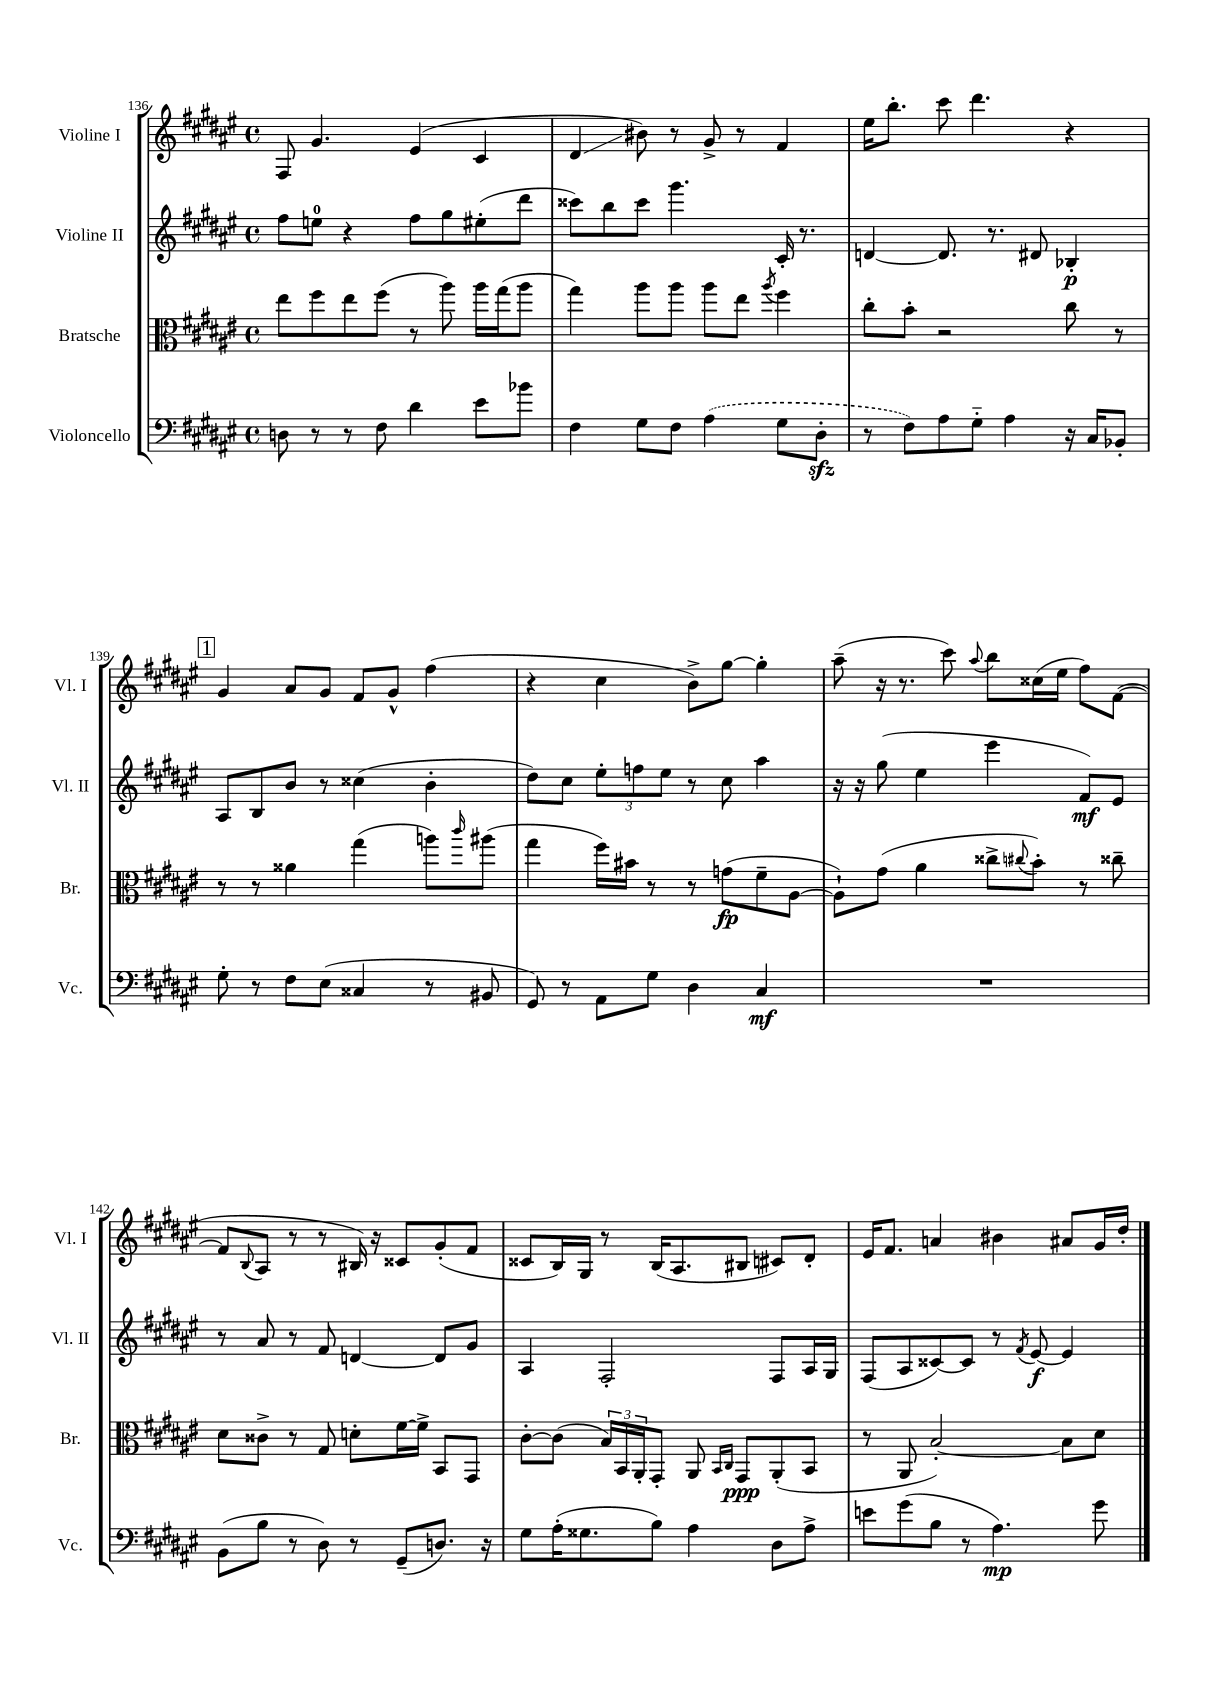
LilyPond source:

<<
\new StaffGroup <<
\new Staff = "s0" \with { instrumentName = "Violine I" shortInstrumentName = "Vl. I" } {
    \clef treble \key fis \major \defaultTimeSignature \time 4/4
    fis8 gis'4. eis'4( cis'4 |
    dis'4\glissando bis'8) r8 gis'8-> r8 fis'4 |
    eis''16 b''8.-. cis'''8 dis'''4. r4 |
    \mark \markup { \box "1" } gis'4 ais'8 gis'8 fis'8 gis'8-^ fis''4( |
    r4 cis''4 b'8->) gis''8~ gis''4-. |
    ais''8--( r16 r8. cis'''8) \appoggiatura { ais''8 } b''8 cisis''16( eis''16 fis''8) fis'8~( |
    fis'8 \appoggiatura { b8 } ais8 r8 r8 bis16) r16 cisis'8 gis'8-.( fis'8 |
    cisis'8 b16) gis16 r8 b16( ais8. bis8 cis'8) dis'8-. |
    eis'16 fis'8. a'4 bis'4 ais'8 gis'16 dis''16-. \bar "|." |
}
\new Staff = "s1" \with { instrumentName = "Violine II" shortInstrumentName = "Vl. II" } {
    \clef treble \key fis \major \defaultTimeSignature \time 4/4
    fis''8 e''8-0 r4 fis''8 gis''8 eis''8-.( dis'''8 |
    cisis'''8) b''8 cisis'''8 gis'''4. cis'16-. r8. |
    d'4~ d'8. r8. dis'8 bes4-.\p |
    \mark \markup { \box "1" } ais8 b8 b'8 r8 cisis''4( b'4-. |
    dis''8) cis''8 \tuplet 3/2 { eis''8-. f''8 eis''8 } r8 cis''8 ais''4 |
    r16 r16 gis''8( eis''4 eis'''4 fis'8\mf) eis'8 |
    r8 ais'8 r8 fis'8 d'4~ d'8 gis'8 |
    ais4 fis2-. fis8 ais16 gis16 |
    fis8( ais8 cisis'8~) cisis'8 r8 \acciaccatura { fis'8 } eis'8~\f eis'4 \bar "|." |
}
\new Staff = "s2" \with { instrumentName = "Bratsche" shortInstrumentName = "Br." } {
    \clef alto \key fis \major \defaultTimeSignature \time 4/4
    eis''8 fis''8 eis''8 fis''8( r8 ais''8) ais''16 gis''16( ais''8 |
    gis''4) ais''8 ais''8 ais''8 eis''8 \acciaccatura { ais''8 } fis''4 |
    cis''8-. b'8-. r2 cis''8 r8 |
    \mark \markup { \box "1" } r8 r8 aisis'4 gis''4( a''8) \grace { cis'''16 } ais''8( |
    gis''4 fis''16) bis'16 r8 r8 g'8\fp( fis'8-- ais8~ |
    ais8-!) gis'8( ais'4 cisis''8-> \appoggiatura { cis''8 } b'8-.) r8 cisis''8-- |
    dis'8 cisis'8-> r8 gis8 d'8-. fis'16~ fis'16-> b,8 gis,8 |
    cis'8~-. cis'8( \tuplet 3/2 { b16) b,16 ais,16-. } gis,8-. ais,8 \grace { b,16 cis16 } gis,8\ppp ais,8-.( b,8 |
    r8 ais,8 b2~-.) b8 dis'8 \bar "|." |
}
\new Staff = "s3" \with { instrumentName = "Violoncello" shortInstrumentName = "Vc." } {
    \clef bass \key fis \major \defaultTimeSignature \time 4/4
    d8 r8 r8 fis8 dis'4 eis'8 bes'8 |
    fis4 gis8 fis8 \once \slurDashed ais4( gis8 dis8-.\sfz |
    r8 fis8) ais8 gis8-_ ais4 r16 cis16 bes,8-. |
    \mark \markup { \box "1" } gis8-. r8 fis8 eis8( cisis4 r8 bis,8 |
    gis,8) r8 ais,8 gis8 dis4 cis4\mf |
    R1 |
    b,8( b8 r8 dis8) r8 gis,8--( d8.) r16 |
    gis8 ais16-.( gisis8. b8) ais4 dis8 ais8-> |
    e'8 gis'8( b8 r8 ais4.\mp) gis'8 \bar "|." |
}
>>
>>
\layout { \context { \Score currentBarNumber = #136 } }
